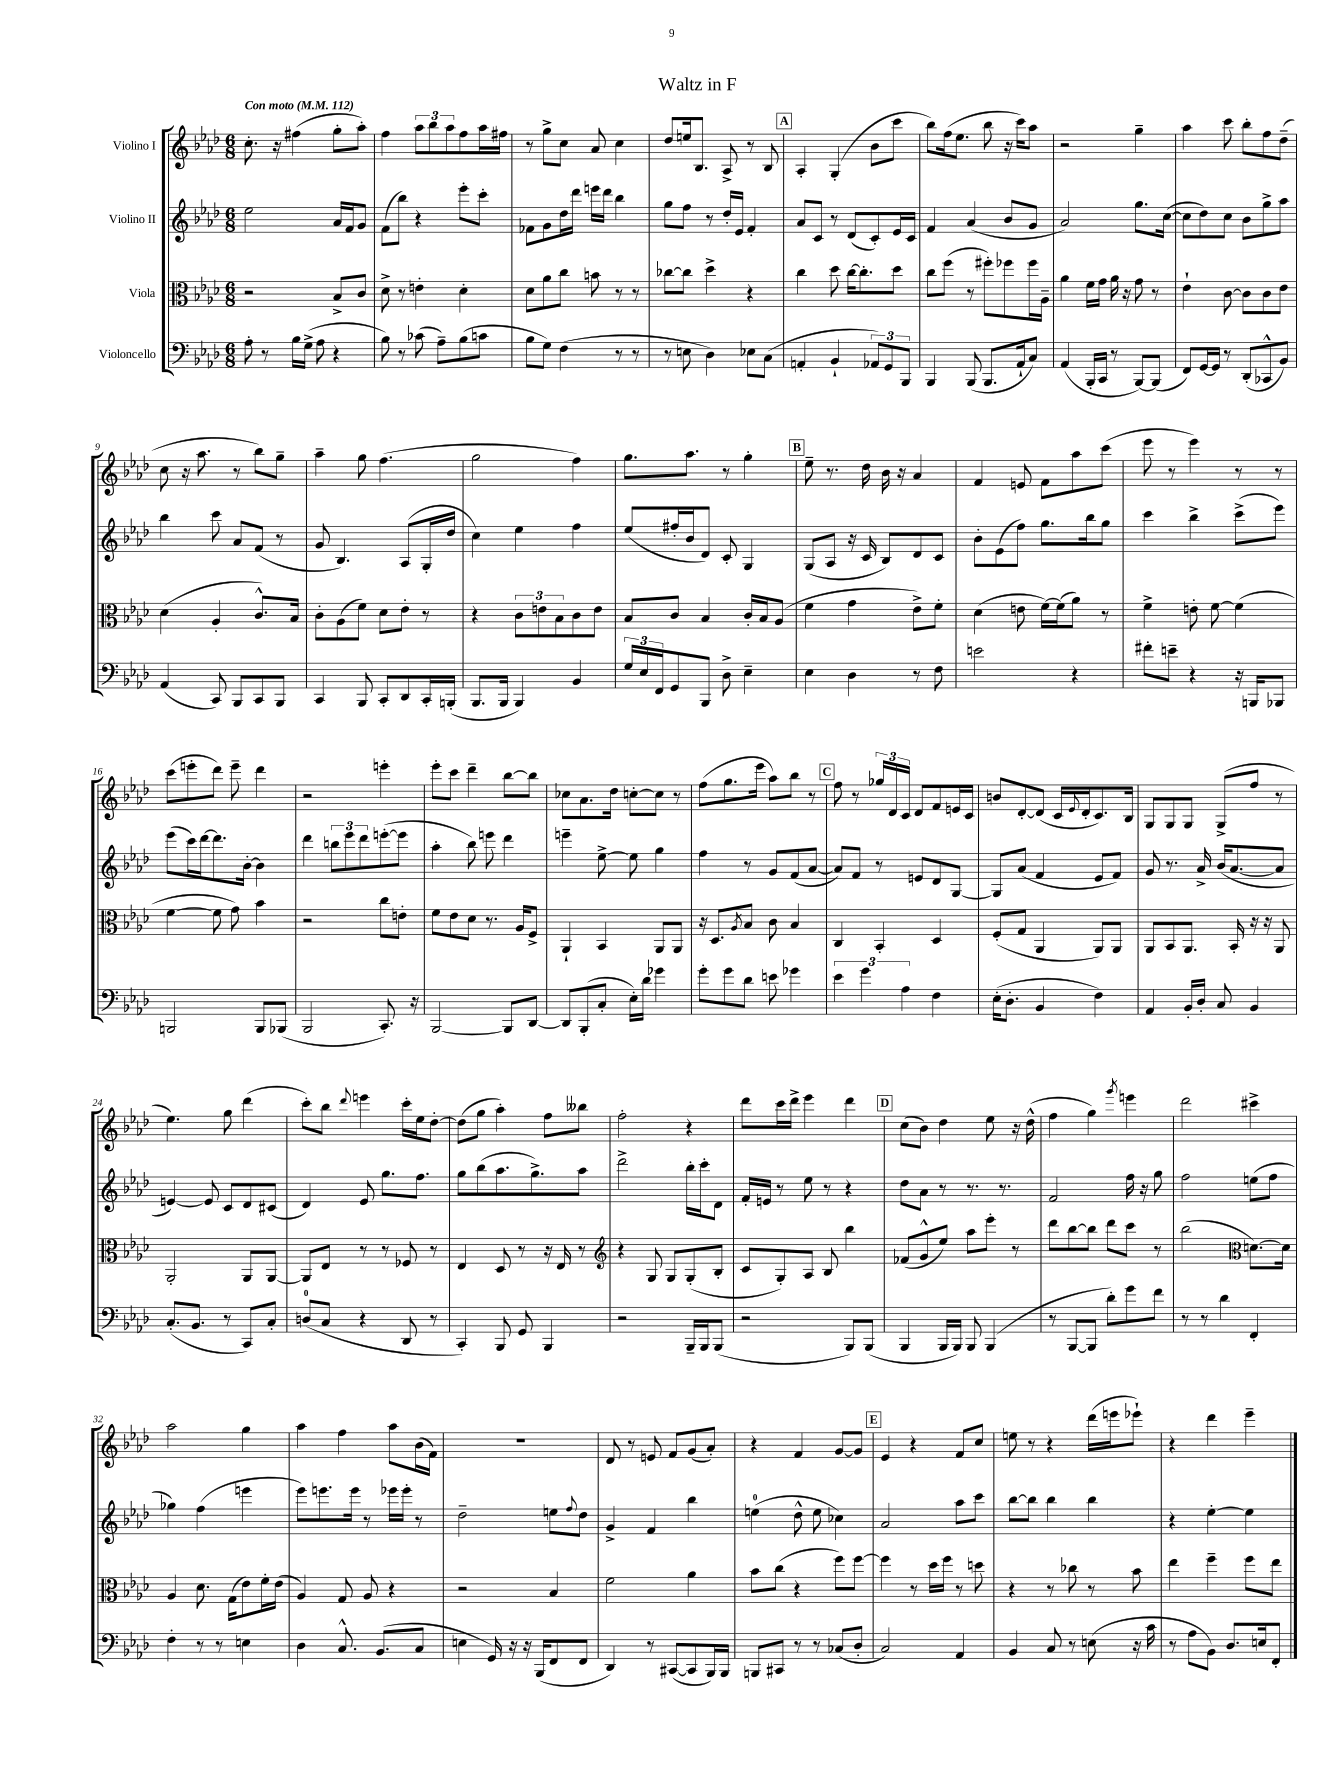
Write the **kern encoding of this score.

**kern	**kern	**kern	**kern
*staff4	*staff3	*staff2	*staff1
*clefF4	*clefC3	*clefG2	*clefG2
*k[b-e-a-d-]	*k[b-e-a-d-]	*k[b-e-a-d-]	*k[b-e-a-d-]
*M6/8	*M6/8	*M6/8	*M6/8
*MM112	*MM112	*MM112	*MM112
8A-'	2r	2ee-	8.cc'
8r	.	.	.
.	.	.	16r
16B-	.	.	(4ff#
(16G^	.	.	.
8A-	.	.	.
4r	8B-^	16a-	8gg'
.	.	16f	.
.	8c	8g	8aa-')
=	=	=	=
8B-)	8d-^	(8f	4ff
8r	8r	8bb-)	.
(8c-	4e'	4r	12aa-
.	.	.	12bb-
8A-~)	.	.	.
.	.	.	12aa-
(8B-	4d-'	8eee-'	8ff
8c	.	8ccc'	16aa-
.	.	.	16ff#
=	=	=	=
8B-	8d-	8f-	8r
8G)	8a-	8g	8gg^
(4F	8cc	16dd-	8cc
.	.	16ddd-	.
.	8b	16eee	8a-
.	.	16ddd-	.
8r	8r	4bb-	4cc
8r	8r	.	.
=	=	=	=
8r	[8cc-	8gg	8dd-
8E	8cc-]	8ff	16ee
.	.	.	8.B-
4D-)	4dd-^	8r	.
.	.	16dd-'	8A-^
.	.	16e-	.
8E-	4r	4f'	8r
(8C	.	.	8B-
=	=	=	=
4AA'	4cc	8a-	4A-'
.	.	8c	.
4BB-`	8dd-	8r	(4G'
.	[16cc	(8d-	.
.	8.cc']	.	.
12AA-)	.	8c')	8b-
12GG	.	.	.
.	8dd-	16e-	8ccc
12BBB-	.	.	.
.	.	16c	.
=	=	=	=
4BBB-	8cc	4f	8bb-)
.	(8ff	.	(16ff
.	.	.	8.ee-
(8BBB-	8r	(4a-	.
8.BBB-	8ff#')	.	8bb-
.	8ff-	8b-	16r
16AA-`	.	.	16ccc)
8C)	16ff-	8g	8aa-
.	16A-~	.	.
=	=	=	=
(4AA-	4a-	2a-)	2r
16BBB-'	16f	.	.
16CC	16g	.	.
8r	16a-	.	.
.	16r	.	.
[8BBB-)	8g	8.gg	4gg~
(8BBB-]	8r	.	.
.	.	([16cc	.
=	=	=	=
8FF)	4e-`	8cc]	4aa-
[16GG	.	8dd-)	.
16GG]	.	.	.
8r	[8c	8cc	8ccc
(8DD-'	8c]	8b-	8bb-'
8CC-^^	8c	8gg^	8ff
8BB-)	8e-	8aa-	(8dd-~
=	=	=	=
(4AA-	(4d-	4bb-	8cc
.	.	.	16r
.	.	.	8.aa-
8CC)	4A-'	8ccc	.
8BBB-	.	8a-	8r
8CC	8.c^^)	(8f	8bb-)
8BBB-	.	8r	8gg~
.	16B-	.	.
=	=	=	=
4CC	8c'	8g	4aa-~
.	(8A-	4.B-)	.
8BBB-	8f)	.	8gg
8CC'	8d-	.	(4.ff
8DD-	8e-'	(8A-	.
16CC'	8r	16G'	.
(16BBB'	.	16dd-	.
=	=	=	=
8.BBB-	4r	4cc)	2gg
16BBB-	.	.	.
4BBB-)	12c	4ee-	.
.	12e	.	.
.	12B-	.	.
4BB-	8c	4ff	4ff)
.	8e	.	.
=	=	=	=
24G	8B-	(8ee-	8.gg
24E-	.	.	.
24FF	.	.	.
8GG	8c	16ff#'	.
.	.	16b-	8.aa-
8BBB-	4B-	8d-)	.
8D-^	.	8c'	8r
4E-~	16c'	4G	4gg'
.	16B-	.	.
.	(8A-	.	.
=	=	=	=
4E-	4f	(8G	8ee-~
.	.	8A-	8.r
4D-	4g	16r	.
.	.	16c	16dd-
.	.	8B-)	16b-
.	.	.	16r
8r	8e-^)	8d-	4a-
8F	8f'	8c	.
=	=	=	=
2e	(4d-	8b-'	4f
.	.	(8e-	.
.	8e	8ff)	8e
.	[16f)	8.gg	8f
.	(16f]	.	.
4r	8a-)	.	8aa-
.	.	16bb-	.
.	8r	8gg	(8ccc
=	=	=	=
8f#'	4f^	4ccc	8eee-
8e~	.	.	8r
4r	8e'	4bb-^	4eee-)
.	[8f	.	.
16r	(4f]	(8ccc^	8r
16BBB	.	.	.
8BBB-	.	8eee-)	8r
=	=	=	=
2BBB	[4f	(8eee-	(8ccc
.	.	16ccc)	8eee'
.	.	[16ddd-	.
.	8f]	8.ddd-]	8ddd-)
.	8g)	.	8eee~
.	.	[16b-'	.
8BBB	4b-	4b-]	4ddd-
(8BBB-	.	.	.
=	=	=	=
2BBB-	2r	4ddd-	2r
.	.	12bb	.
.	.	12eee-	.
.	.	12ddd-	.
8.CC')	8cc	([8eee'	4eee'
.	8e'	8eee]	.
16r	.	.	.
=	=	=	=
[2BBB-	8f	4aa-'	8eee-'
.	8e-	.	8ccc
.	8d-	8bb-)	4ddd-~
.	8.r	8eee	.
8BBB-]	.	4ddd-	[8bb-
.	16A-	.	.
[8DD-	8F^	.	8bb-]
=	=	=	=
8DD-]	4AA-`	4eee~	8cc-
(8BBB-'	.	.	8.a-
8C'	4BB-	[8ee-^	.
.	.	.	16dd-
16E-')	.	8ee-]	[8cc'
16d-	.	.	.
4g-	8AA-	4gg	8cc]
.	8AA-	.	8r
=	=	=	=
8g'	16r	4ff	(8ff
.	8.D-	.	.
8g	.	.	8.gg
.	8qA-	.	.
8d-	8B-	8r	.
.	.	.	16eee-
8e	8c	8g	8aa-)
4g-	4B-	(8f	8bb-
.	.	[8a-	8r
=	=	=	=
6e-	4C	8a-])	8ff
.	.	8f	8r
6g	.	.	.
.	4BB-'	8r	24gg-
.	.	.	24d-
6A-	.	.	24c
.	.	8e	8d-
4F	4D-	8d-	8f
.	.	[8G	16e
.	.	.	16c
=	=	=	=
(16E-'	(8F'	8G]	8b
8.D-'	.	.	.
.	8G	(8a-	[8d-'
4BB-	4AA-	4f	(8d-]
.	.	.	16c
.	.	.	8qqe-
.	.	.	16d-'
4F)	8AA-)	8e-	8.c)
.	8AA-	8f)	.
.	.	.	16B-
=	=	=	=
4AA-	8AA-	8g	8G
.	8BB-	8.r	8G
16BB-'	8.AA-	.	8G
16D-'	.	16a-^	.
8C	.	(16b-	(8G^
.	16BB-'	[8.a-	.
4BB-	16r	.	8ff
.	16r	.	.
.	8AA-	8a-]	8r
=	=	=	=
(8.C'	2AA-'	[4e)	4.ee-)
8.BB-	.	.	.
.	.	8e]	.
8r	.	8c	8gg
8CC)	8AA-	8d-	(4ddd-
8C'	[8AA-	(8c#	.
=	=	=	=
(8D	8AA-]	4d-)	8ccc')
8C	8E-	.	8bb-
.	.	.	8qqddd-
4r	8r	8e-	4eee
.	8r	8.gg	.
8DD-	8F-	.	16ccc'
.	.	8.ff	16ee-
8r	8r	.	[8dd-'
=	=	=	=
4CC')	4E-	8gg	(8dd-]
.	.	(8bb-	8gg
8BBB-	8D-	8.aa-	4aa-')
8GG	8r	.	.
.	.	8.gg^)	.
4BBB-	16r	.	8ff
.	16E-	.	.
.	8r	8aa-	8bb--
=	=	=	=
*	*clefG2	*	*
2r	4r	2ddd-^	2ff'
.	8G	.	.
.	8G	.	.
16BBB-~	(8G'	16bb-'	4r
16BBB-	.	16ccc'	.
(8BBB-	8B-'	8d-	.
=	=	=	=
2r	8c	16f'	8ddd-
.	.	16e	.
.	8G')	8r	16ccc
.	.	.	16ddd-^
.	8A-	8ee-	4eee-
.	8B-	8r	.
8BBB-)	4bb-	4r	4ddd-
(8BBB-	.	.	.
=	=	=	=
4BBB-	(8f-	8dd-	(8cc
.	8g^^	8a-	8b-)
16BBB-	8ee-)	8r	4dd-
16BBB-)	.	.	.
8BBB-	8aa-	8.r	.
(4BBB-	8eee-'	.	8ee-
.	.	8.r	.
.	8r	.	16r
.	.	.	(16dd-^^
=	=	=	=
8r	8ddd-	2f	4ff
[8BBB-	[8bb-	.	.
8BBB-]	8bb-]	.	4gg)
8d-')	8ddd-	.	.
.	.	.	8qggg
8g	8ccc	16ff	4eee
.	.	16r	.
8f	8r	8gg	.
=	=	=	=
8r	(2bb-	2ff	2ddd-
8r	.	.	.
4d-	.	.	.
*	*clefC3	*	*
4FF'	[8.d)	(8ee	4ccc#^
.	.	8ff	.
.	16d]	.	.
=	=	=	=
4F'	4A-	4gg-)	2aa-
8r	8.d-	(4ff	.
8r	.	.	.
.	(16G	.	.
4E	8e-)	4eee	4gg
.	16f'	.	.
.	(16e-	.	.
=	=	=	=
4D-	4A-)	8eee-)	4aa-
.	.	8.eee	.
8.C^^	8G	.	4ff
.	.	16eee	.
.	8A-	8r	.
(8.BB-	.	.	.
.	4r	16eee-	8aa-
.	.	16eee-'	.
8C	.	8r	(16b-
.	.	.	16f)
=	=	=	=
4E	2r	2dd-~	2.r
16GG)	.	.	.
16r	.	.	.
16r	.	.	.
(16BBB-	.	.	.
8FF	4B-	8ee	.
.	.	8qqff	.
8FF	.	8dd-	.
=	=	=	=
4DD-)	2f	4g^	8d-
.	.	.	8r
8r	.	4f	8e
([8CC#	.	.	8f
8CC#]	4a-	4bb-	(8g
16BBB-)	.	.	8a-')
16BBB-	.	.	.
=	=	=	=
8BBB	8b-	(4ee	4r
8CC#	(8cc	.	.
8r	4r	8dd-^^	4f
8r	.	8ee	.
(8C-	8ff)	4cc-)	[8g
8D-'	[8ff	.	8g]
=	=	=	=
2C)	4ff]	2a-	4e-
.	8r	.	4r
.	16dd-	.	.
.	16ff	.	.
4AA-	8r	8aa-	8f
.	8dd	8ccc	8cc
=	=	=	=
4BB-	4r	[8bb-	8ee
.	.	8bb-]	8r
8C	8r	4bb-	4r
8r	8cc-	.	.
(8E	8r	4bb-	(16ddd-
.	.	.	16eee
16r	8b-	.	8eee-`)
16c	.	.	.
=	=	=	=
8r	4ee-	4r	4r
8A-	.	.	.
8BB-)	4ff~	[4ee-'	4ddd-
8.D-	.	.	.
.	8ff	4ee-]	4eee-~
16E	.	.	.
8FF'	8ee-	.	.
==	==	==	==
*-	*-	*-	*-
